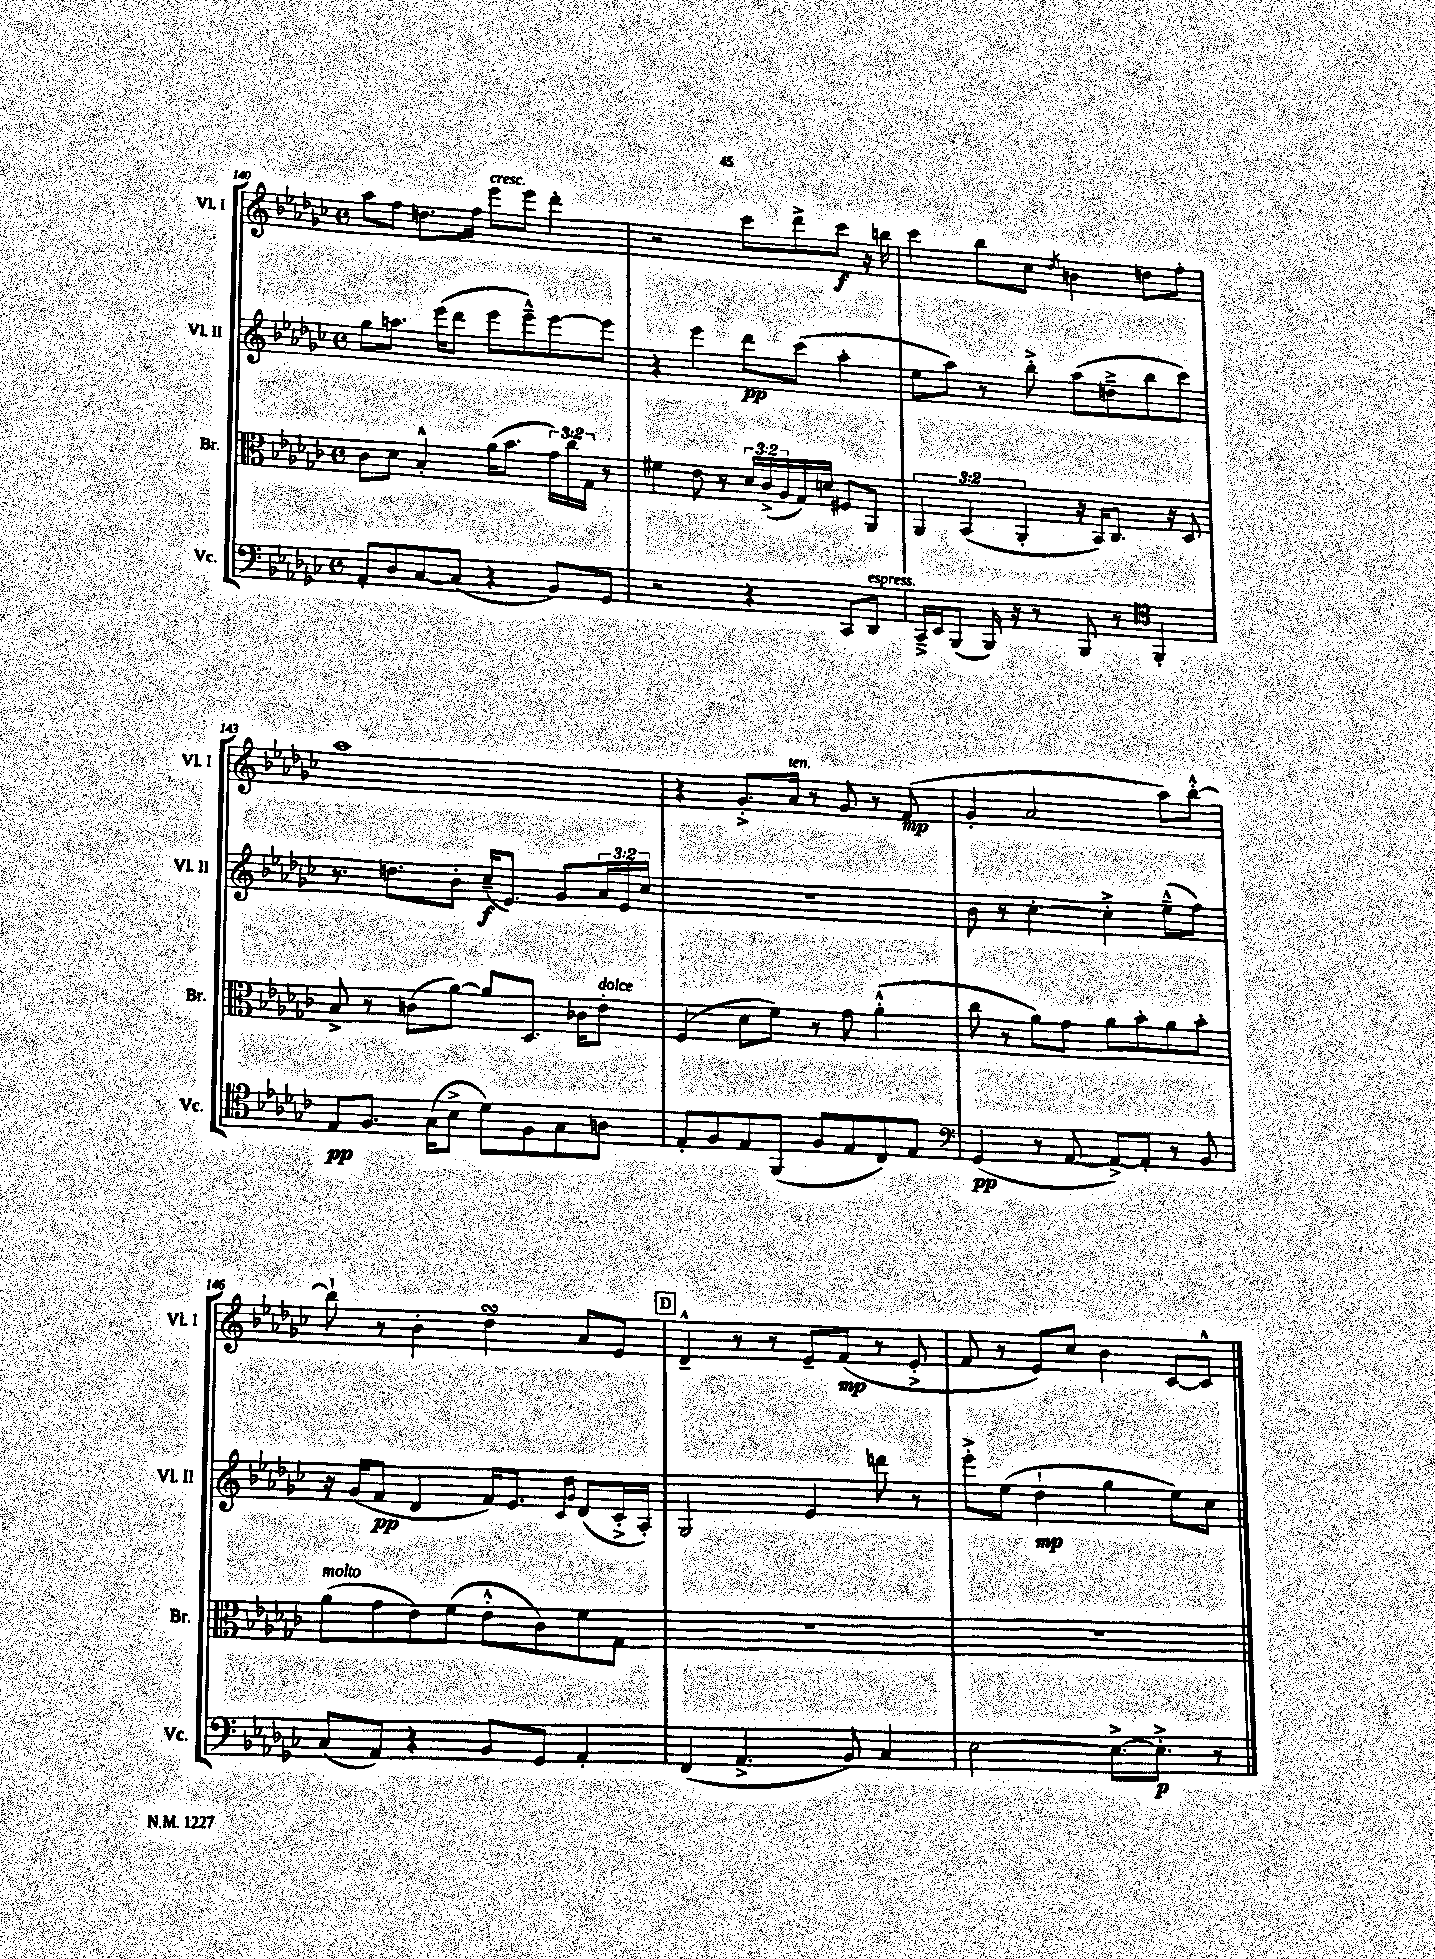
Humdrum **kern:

**kern	**dynam	**kern	**kern	**dynam	**kern	**dynam
*part4	*part4	*part3	*part2	*part2	*part1	*part1
*staff4	*staff4	*staff3	*staff2	*staff2	*staff1	*staff1
*I"Vc.	*	*I"Br.	*I"Vl. II	*	*I"Vl. I	*
*I'Vc.	*	*I'Br.	*I'Vl. II	*	*I'Vl. I	*
*clefF4	*	*clefC3	*clefG2	*	*clefG2	*
*k[b-e-a-d-g-c-]	*	*k[b-e-a-d-g-c-]	*k[b-e-a-d-g-c-]	*	*k[b-e-a-d-g-c-]	*
*M4/4	*	*M4/4	*M4/4	*	*M4/4	*
*met(c)	*	*met(c)	*met(c)	*	*met(c)	*
=140	=140	=140	=140	=140	=140	=140
8AA-'/L	.	8c-\L	8gg-\L	.	8aa-\L	.
8D-/	.	8d-\J	8.aan\J	.	8ff\J	.
[8C-/	.	4B-'^^/	.	.	8.ddn\L	.
.	.	.	(16eee-\KL	.	.	.
(8C-/J]	.	.	8ddd-\J	.	.	.
.	.	.	.	.	16ff\Jk	.
!	!	!	!	!	!LO:TX:a:i:t=cresc.	!
4r	.	(16a-\KL	8eee-\L	.	8eee-\L	.
.	.	8.b-\J	.	.	.	.
.	.	.	8eee-~^^\)	.	8eee-\J	.
8BB-/L)	.	24g-\LL)	[8eee-\	.	4ddd-'\	.
.	.	24cc-\	.	.	.	.
.	.	24G-\JJ	.	.	.	.
8GG-/J	.	8r	8eee-\J]	.	.	.
=141	=141	=141	=141	=141	=141	=141
2r	.	4f#X\	4r	.	2r	.
.	.	8e-\	4eee-\	.	.	.
.	.	8r	.	.	.	.
4r	.	24d-/LL	8ddd-\L	pp	8ccc-\L	.
.	.	(24c-^/	.	.	.	.
.	.	24A-/	.	.	.	.
.	.	16G-/)	(8ccc-\J	.	8ddd-^\	.
.	.	16dn/JJ	.	.	.	.
8CC-/L	.	8F#X/L	4aa-'\	.	8ccc-\J	f
!LO:TX:a:i:t=espress.	!	!	!	!	!	!
8DD-/J	.	8AA-/J	.	.	16r	.
.	.	.	.	.	16bbn\	.
=142	=142	=142	=142	=142	=142	=142
16CC-~^/LL	.	6AA-/	8ee-\L	.	4ccc-\	.
16EE-/J	.	.	.	.	.	.
(8BBB-/J	.	.	8aa-\J)	.	.	.
.	.	(6BB-/	.	.	.	.
16BBB-/)	.	.	8r	.	8bb-\L	.
16r	.	.	.	.	.	.
.	.	6AA-'/	.	.	.	.
8r	.	.	8bb-'^\	.	8cc-\J	.
.	.	.	.	.	8qdd-/	.
8BBB-/	.	16r	(8aa-\L	.	4bn\	.
.	.	16BB-/KL)	.	.	.	.
8r	.	8.C-/J	8ddn~^\	.	.	.
*clefC4	*	*	*	*	*	*
4FF'/	.	.	8bb-\	.	8ddn\L	.
.	.	16r	.	.	.	.
.	.	8D-/	8ccc-\J)	.	8ff'\J	.
!!LO:LB:g=z
=143	=143	=143	=143	=143	=143	=143
8E-/L	pp	8B-^/	8.r	.	1aa-	.
8.F/J	.	8r	.	.	.	.
.	.	.	8.ddn\L	.	.	.
.	.	(8cn\L	.	.	.	.
(16G-\KL	.	.	.	.	.	.
8B-^\J	.	[8a-\J)	8b-'\J	.	.	.
8d-\L)	.	8a-/L]	(16cc-~/KL	f	.	.
.	.	.	8.e-/J)	.	.	.
8F\	.	8.D-/J	.	.	.	.
8G-\	.	.	8g-/L	.	.	.
.	.	16c-X\KL	.	.	.	.
!	!	!LO:TX:a:i:t=dolce	!	!	!	!
8An\J	.	8e-'\J	24a-/L	.	.	.
.	.	.	24e-/	.	.	.
.	.	.	24cc-/JJ	.	.	.
=144	=144	=144	=144	=144	=144	=144
8E-'/L	.	(4F/	1r	.	4r	.
8F/	.	.	.	.	.	.
8E-/	.	8d-\L	.	.	8.g-'^/L	.
(8FF/J	.	8f\J)	.	.	.	.
!	!	!	!	!	!LO:TX:a:i:t=ten.	!
.	.	.	.	.	16a-/Jk	.
8F/L	.	8r	.	.	8r	.
8E-/	.	8g-\	.	.	8g-/	.
8C-/)	.	(4a-'^^\	.	.	8r	.
8E-/J	.	.	.	.	(8f/	mp
=145	=145	=145	=145	=145	=145	=145
*clefF4	*	*	*	*	*	*
(4GG-/	pp	8cc-\	8b-\	.	4g-'/	.
.	.	8r	8r	.	.	.
8r	.	8a-\L)	[4cc-'\	.	2a-/	.
[8AA-/	.	8g-\J	.	.	.	.
8AA-^/L_)	.	8a-\L	4cc-'^\]	.	.	.
8AA-'/J]	.	8b-'\	.	.	.	.
8r	.	8a-\	(8ee-~^^\L	.	8aa-\L)	.
8BB-/	.	8b-'\J	8ff\J)	.	[8bb-'^^\J	.
!!LO:LB:g=z
=146	=146	=146	=146	=146	=146	=146
!	!	!LO:TX:a:i:t=molto	!	!	!	!
(8C-/L	.	(8a-\L	16r	.	8bb-`\]	.
.	.	.	(16g-/KL	.	.	.
8AA-/J)	.	8g-\	8f/J	pp	8r	.
4r	.	8e-\)	4d-/	.	4b-'\	.
.	.	(8f\J	.	.	.	.
8BB-/L	.	8e-'^^\L	16f/KL)	.	4dd-sSSS\	.
.	.	.	8.e-/J	.	.	.
8GG-/J	.	8c-\)	.	.	.	.
.	.	.	16qqc-/LL	.	.	.
.	.	.	16qqg-/JJ	.	.	.
4AA-'/	.	8f\	(8d-/L	.	8a-/L	.
.	.	8G-\J	16c-'^/L	.	8e-/J	.
.	.	.	16A-'/JJ)	.	.	.
!!LO:REH:place=s1:t=D
=147	=147	=147	=147	=147	=147	=147
(4FF/	.	1r	2G-/	.	4d-~^^/	.
4.AA-^/	.	.	.	.	8r	.
.	.	.	.	.	8r	.
.	.	.	4e-/	.	8e-~/L	.
8BB-/)	.	.	.	.	(8f/J	mp
4C-/	.	.	8dddn\	.	8r	.
.	.	.	8r	.	8e-'^/	.
=148	=148	=148	=148	=148	=148	=148
[2E-\	.	1r	8eee-'^\L	.	8f/	.
.	.	.	(8ee-\J	.	8r	.
.	.	.	4dd-`\	mp	8e-/L)	.
.	.	.	.	.	8cc-/J	.
8.E-^\L_	.	.	4gg-\	.	4b-\	.
8.E-'^\J]	p	.	.	.	.	.
.	.	.	8ee-\L)	.	[8c-/L	.
8r	.	.	8cc-\J	.	8c-^^/J]	.
==	==	==	==	==	==	==
*-	*-	*-	*-	*-	*-	*-
